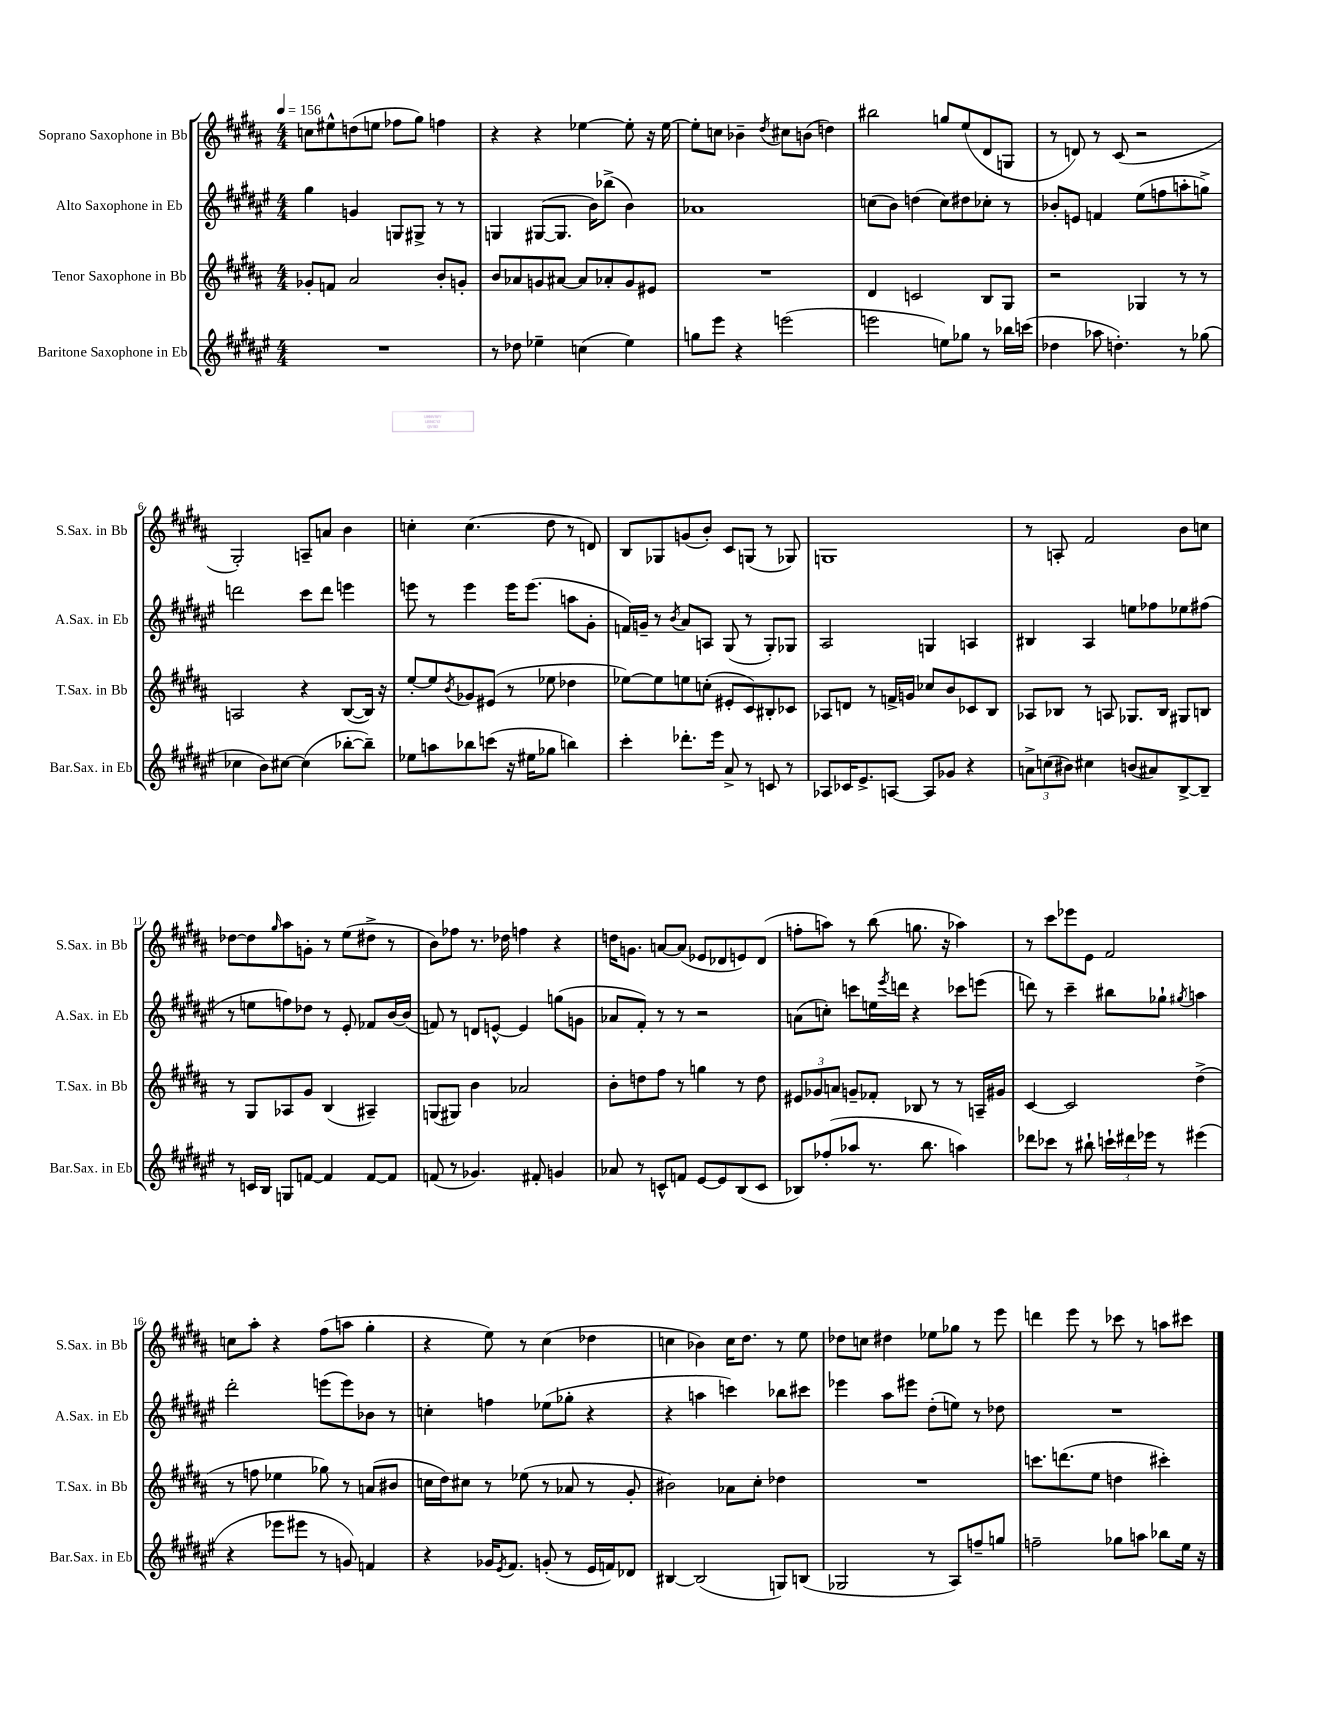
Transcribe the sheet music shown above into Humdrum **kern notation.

**kern	**kern	**kern	**kern
*staff4	*staff3	*staff2	*staff1
*clefG2	*clefG2	*clefG2	*clefG2
*k[f#c#g#d#a#e#]	*k[f#c#g#d#a#]	*k[f#c#g#d#a#e#]	*k[f#c#g#d#a#]
*M4/4	*M4/4	*M4/4	*M4/4
*MM156	*MM156	*MM156	*MM156
1r	8g-'	4gg#	8cc
.	8f	.	8ee#^^
.	2a#	4g	(8dd
.	.	.	8ee
.	.	8G	8ff-
.	.	8G#^	8gg#)
.	8b'	8r	4ff
.	8g'	8r	.
=	=	=	=
8r	8b	4G	4r
8dd-	8a-	.	.
4ee-~	8g	([8G#	4r
.	[8a#	8.G#]	.
(4cc	8a#]	.	[4ee-
.	.	16b)	.
.	8a-'	(8bb-^	.
4ee-)	8g	4b)	8ee-']
.	8e#	.	16r
.	.	.	[16ee-
=	=	=	=
8gg	1r	1a-	8ee-']
8eee#	.	.	8cc
4r	.	.	4b-~
.	.	.	8qdd#
(2eee	.	.	8cc#
.	.	.	(8b
.	.	.	4dd)
=	=	=	=
2eee	4d#	(8cc	2bb#
.	.	8b)	.
.	2c	(4dd	.
8ee)	.	8cc)	8gg
8gg-	.	8dd#	(8ee
8r	8B	8cc-'	8d#
16bb-	8G#	8r	8G
(16ccc	.	.	.
=	=	=	=
4dd-	2r	8b-'	8r
.	.	8e	8d)
8aa-	.	4f	8r
4.dd')	.	.	(8c#
.	4G-	(8ee#	2r
.	.	8ff	.
8r	8r	8aa'	.
(8gg-	8r	8gg^)	.
=	=	=	=
4cc-	2A	2ddd	2G#')
8b)	.	.	.
[8cc#	.	.	.
(4cc#]	4r	8ccc#	8A~
.	.	8ddd	8a
[8bb-'	([8B	4eee	4b
8bb-~])	16B])	.	.
.	16r	.	.
=	=	=	=
8ee-	[8ee'	8eee	4cc'
8aa	8ee]	8r	.
.	8qb	.	.
8bb-	8g-	4eee	(4.cc
(8ccc	(8e#	.	.
16r	8r	16eee	.
16ee#	.	(8.eee	.
8gg-	8ee-	.	8dd#
4bb)	4dd-	8aa	8r
.	.	8g#'	8d)
=	=	=	=
4ccc#'	[8ee-)	16f)	8B
.	.	16g~	.
.	8ee-]	8r	8G-
.	.	8qb	.
8.ddd-'	8ee	8a#	(8g
.	(8cc'	8A	8b')
16eee#	.	.	.
8a#^	8e#'	(8G#	8c#
8r	8c#)	8r	(8G
8c	8B#'	8G#')	8r
8r	8c-	8G-	8G-)
=	=	=	=
8A-	8A-	2A#	1G
16c-	8d	.	.
8.e#^	.	.	.
.	8r	.	.
[8A	16f^	.	.
.	16g	.	.
8A]	8cc-	4G	.
8g-	8b	.	.
4r	8c-	4A	.
.	8B	.	.
=	=	=	=
12a^	8A-	4B#	8r
(12cc	.	.	.
.	8B-	.	8A'
12b#)	.	.	.
4cc#	8r	4A#	2f#
.	8A	.	.
(8b	8.G-	8ee	.
8a#)	.	8ff-	.
.	16B-	.	.
[8B^	8G#	8ee-	8b
8B~]	8B	(8ff#	8cc
=	=	=	=
8r	8r	8r	[8dd-
16c	8G#	8ee	8dd-]
16B	.	.	.
.	.	.	16qqgg#
8G	8A-	8ff)	8aa#
[8f	8g#	8dd-	8g'
4f]	(4B	8r	8r
.	.	8e#'	(8ee
[8f	4A#~)	8f-	8dd#^
8f]	.	[16b	8r
.	.	(16b]	.
=	=	=	=
(8f	(8G	8f)	8b)
8r	8G#)	8r	8ff-
4.g-)	4b	8d	8.r
.	.	[8e^^	.
.	.	.	16dd-
.	2a-	4e]	4ff
8f#'	.	.	.
4g	.	(8gg	4r
.	.	8g	.
=	=	=	=
8a-	8b'	8a-	16dd
.	.	.	8.g
8r	8dd	8f#')	.
8c^^	8ff#	8r	[8a
8f	8r	8r	(8a]
[8e#	4gg	2r	8e-
8e#]	.	.	8d-
(8B	8r	.	8e)
8c	8dd	.	(8d-
=	=	=	=
8B-)	12e#	(8a	8ff'
.	12g-	.	.
(8ff-'	.	8cc')	8aa)
.	12a	.	.
8aa-	8g~	8ccc	8r
8.r	8f-'	16ee	(8bb
.	.	8qeee#	.
.	.	16ddd	.
.	8B-	4r	8.gg
8.bb	.	.	.
.	8r	.	.
.	.	.	16r
4aa)	8r	8ccc-	4aa-)
.	16A~	(8eee	.
.	16g#	.	.
=	=	=	=
8ddd-	[4c#	8ddd)	8r
8ccc-	.	8r	8ccc#
8r	2c#]	4ccc#~	8eee-
8bb#`	.	.	8e
24ccc`	.	8bb#	2f#
24ddd#	.	.	.
24eee-	.	.	.
8r	.	8gg-`	.
.	.	8qgg#	.
(4eee#	(4dd#^	4aa	.
=	=	=	=
4r	8r	2ddd#'	8cc
.	8ff	.	8aa#'
8eee-	4ee-	.	4r
8eee#	.	.	.
8r	8gg-)	(8eee	(8ff#
8g)	8r	8eee)	8aa
4f	(8a	8b-	4gg#'
.	8b#	8r	.
=	=	=	=
4r	16cc	4cc'	4r
.	16dd#)	.	.
.	8cc#	.	.
16g-	8r	4ff	8ee)
8qe#	.	.	.
8.f#	.	.	.
.	(8ee-	.	8r
(8g'	8r	(8ee-	(4cc#
8r	8a-	8gg-'	.
16e#	8r	4r	4dd-
16f)	.	.	.
8d-	8g#'	.	.
=	=	=	=
[4B#	2b#)	4r	4cc
(2B#]	.	4aa	4b-)
.	8a-	4ccc)	16cc
.	.	.	8.dd#
.	8cc#'	.	.
8G)	4dd-	8bb-	8r
(8B	.	8ccc#	8ee
=	=	=	=
2G-	1r	4eee-	8dd-
.	.	.	8cc
.	.	8aa#	4dd#
.	.	8eee#	.
8r	.	(8dd#'	8ee-
8A#)	.	8ee)	8gg-
8ff~	.	8r	8r
8gg	.	8dd-	8eee
=	=	=	=
2ff~	8.ccc	1r	4ddd
.	(8.ddd	.	.
.	.	.	8eee
.	8ee	.	8r
8gg-	4dd	.	8ccc-
8aa	.	.	8r
8bb-	4ccc#')	.	8aa
16ee#	.	.	8ccc#
16r	.	.	.
==	==	==	==
*-	*-	*-	*-
